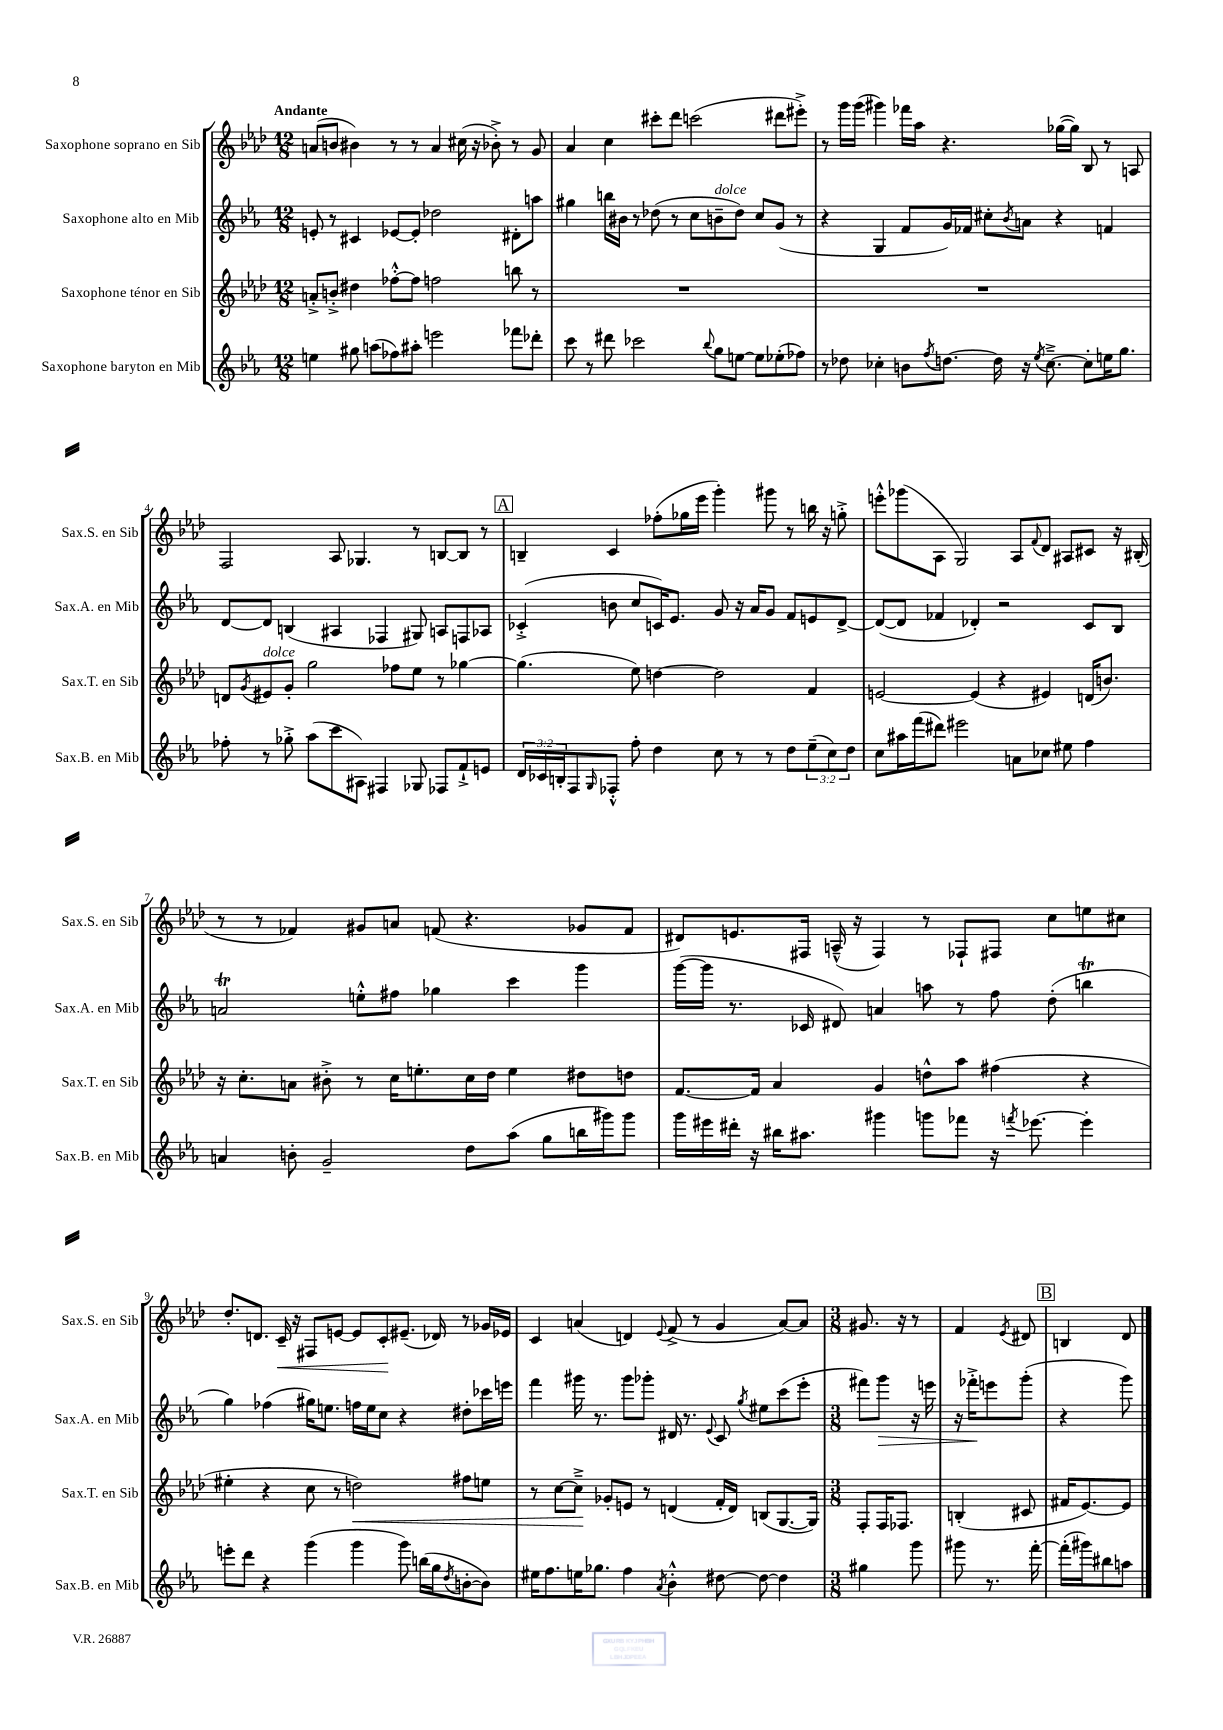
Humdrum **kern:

**kern	**kern	**kern	**kern
*staff4	*staff3	*staff2	*staff1
*clefG2	*clefG2	*clefG2	*clefG2
*k[b-e-a-]	*k[b-e-a-d-]	*k[b-e-a-]	*k[b-e-a-d-]
*M12/8	*M12/8	*M12/8	*M12/8
4ee	8a'^	8e'	(8a
.	8b'^	8r	8b
8gg#	4dd#	4c#	4b#)
(8aa	.	.	.
8ff-)	[8ff-'^^	[8e-	8r
8aa#'	8ff-]	8e-']	8r
2eee	2ff	2dd-	4a
.	.	.	(16cc#
.	.	.	16r
.	.	.	8b-'^)
8fff-	8bb	8d#'	8r
8ddd-'	8r	8aa	8g
=	=	=	=
8ccc	1.r	4gg#	4a-
8r	.	.	.
8ddd#	.	16bb	4cc
.	.	16b#	.
2ccc-	.	8r	.
.	.	(8dd-	8ccc#'
.	.	8r	8ddd-
.	.	8cc	(2ccc
8qqbb-	.	.	.
8gg	.	8b~	.
[8ee	.	8dd-)	.
8ee]	.	8cc	.
(8ee-'	.	(8g	8ddd#
8ff-)	.	8r	8eee#'^)
=	=	=	=
8r	1.r	4r	8r
8dd-	.	.	16ggg
.	.	.	(16ggg
4cc-'	.	4G	4ggg#)
8b	.	8f	16fff-
.	.	.	16aa-
8qff	.	.	.
[8.dd	.	16g)	4.r
.	.	16f-	.
.	.	8cc#'	.
16dd]	.	.	.
.	.	8qb-	.
16r	.	8a	.
8qee-	.	.	.
[8.cc-~^	.	.	.
.	.	4r	([16gg-
.	.	.	16gg-])
8cc-']	.	.	8B-
16ee	.	4f	8r
8.gg	.	.	.
.	.	.	8A
=	=	=	=
8ff-'	8d	[8d	2F
.	8qg	.	.
8r	8e#	8d]	.
8gg-'^	8g'	(4B	.
(8aa-	2gg	.	.
8ccc	.	4A#	8A-
8A#)	.	.	4.G-
4F#	.	4F-	.
.	8ff-	.	.
8G-	8ee-	8G#)	8r
8F-	8r	8A	[8B
8f`^	[4gg-	8F	8B]
8e	.	8A-	8r
=	=	=	=
24d	(4.gg-]	(4c-'^	4B~
24c-	.	.	.
24B'	.	.	.
8F	.	.	.
16qqG	.	.	.
8F-'^^	.	8b	4c
8ff'	8ee-)	8cc	.
4dd	[4dd	16c)	(8ff-'
.	.	8.e-	.
.	.	.	16gg-
.	.	.	16eee-
8cc	2dd]	8g	4ggg')
8r	.	16r	.
.	.	16a-	.
8r	.	8g	8ggg#
8dd	.	8f	8r
(12ee-~	4f	8e	16bb
.	.	.	16r
12cc)	.	.	.
.	.	[8d^	8gg'^
12dd	.	.	.
=	=	=	=
8cc	[2e	(8d_	8eee'^^
16aa#	.	8d]	(8ggg-
(16fff	.	.	.
8ddd#)	.	4f-	8A-
2eee#	.	.	2G)
.	(4e]	4d-')	.
.	4r	2r	.
8a	.	.	8A-
.	.	.	8qqf
8cc-	4e#)	.	8d-
8ee#	.	.	8A#
4ff	(16d	8c	8c#
.	8.b)	.	.
.	.	8B-	16r
.	.	.	(16B#'
=	=	=	=
4a	16r	2a	8r
.	8.cc'	.	.
.	.	.	8r
8b'	8a	.	4f-)
2g~	8b#'^	.	.
.	8r	8ee'^^	8g#
.	16cc	8ff#	8a
.	8.ee'	.	.
.	.	4gg-	(8f
8dd	16cc	.	4.r
.	16dd-	.	.
(8aa-	4ee	4ccc	.
8gg	.	.	.
16bb	8dd#	4ggg	8g-
16ggg#)	.	.	.
8ggg#	8dd	.	8f
=	=	=	=
16ggg	[8.f	([16ggg	8d#)
16eee#	.	16ggg]	.
16ddd#'	.	8.r	8.e
16r	16f]	.	.
16bb#	4a-	.	.
8.aa#	.	16c-	16F#
.	.	8d#)	(16A~^^
.	.	.	16r
4ggg#	4g	4a	4F#)
8ggg	8dd^^	8aa	8r
8fff-	8aa-	8r	8F-`
16r	(4ff#	8ff	8F#
8qfff	.	.	.
[8.eee-	.	.	.
.	.	(8dd'	8cc
4eee-']	4r	4bb	8ee
.	.	.	8cc#
=	=	=	=
8eee'	4ee#'	4gg)	8.dd-'
8ddd	.	.	.
.	.	.	8.d
4r	4r	(4ff-	.
.	.	.	16c~
.	.	.	16r
(4ggg	8cc	16gg#)	8F#
.	.	8.ee	.
.	8r	.	[8e
4ggg	2dd)	16ff	8e]
.	.	16ee	.
.	.	8cc	8c'
8ggg)	.	4r	(8.e#~
(16bb	.	.	.
16gg	.	.	16d-)
8qdd	.	.	.
[8b'	8ff#	8dd#'	8r
8b])	8ee	16ccc-	16g-
.	.	16eee	16e-
=	=	=	=
16ee#	8r	4fff	4c
8.ff	.	.	.
.	[8cc	.	.
16ee	8cc~^]	16ggg#	(4a
8.gg-	.	8.r	.
.	8g-'	.	.
4ff	8e	8ggg#	4d)
.	8r	8ggg-'	.
8qa-	.	.	8qqe-
4b-'^^	(4d	16d#	(8f^
.	.	8.r	.
.	.	.	8r
.	.	8qqe-	.
[8dd#	16f'	8c	4g
.	16d)	.	.
.	.	8qgg	.
8dd#_	(8B	8ee#	.
4dd#]	[8.G	(8ccc	[8a)
.	.	8eee-'	8a]
.	16G])	.	.
=	=	=	=
*M3/8	*M3/8	*M3/8	*M3/8
4gg#	8F'	8fff#)	8.g#
.	16F	8ggg	.
.	8.F-	.	16r
8ggg	.	16r	8r
.	.	16eee	.
=	=	=	=
8ggg#	(4B'	16r	4f
.	.	16fff-'^	.
8.r	.	8eee	.
.	.	.	8qe-
.	8c#	(8ggg'	8d#
[16fff'	.	.	.
=	=	=	=
(16fff']	16f#	4r	4B
16ggg#)	[8.e-)	.	.
8bb#	.	.	.
8aa	8e-]	8ggg)	8d-
==	==	==	==
*-	*-	*-	*-
